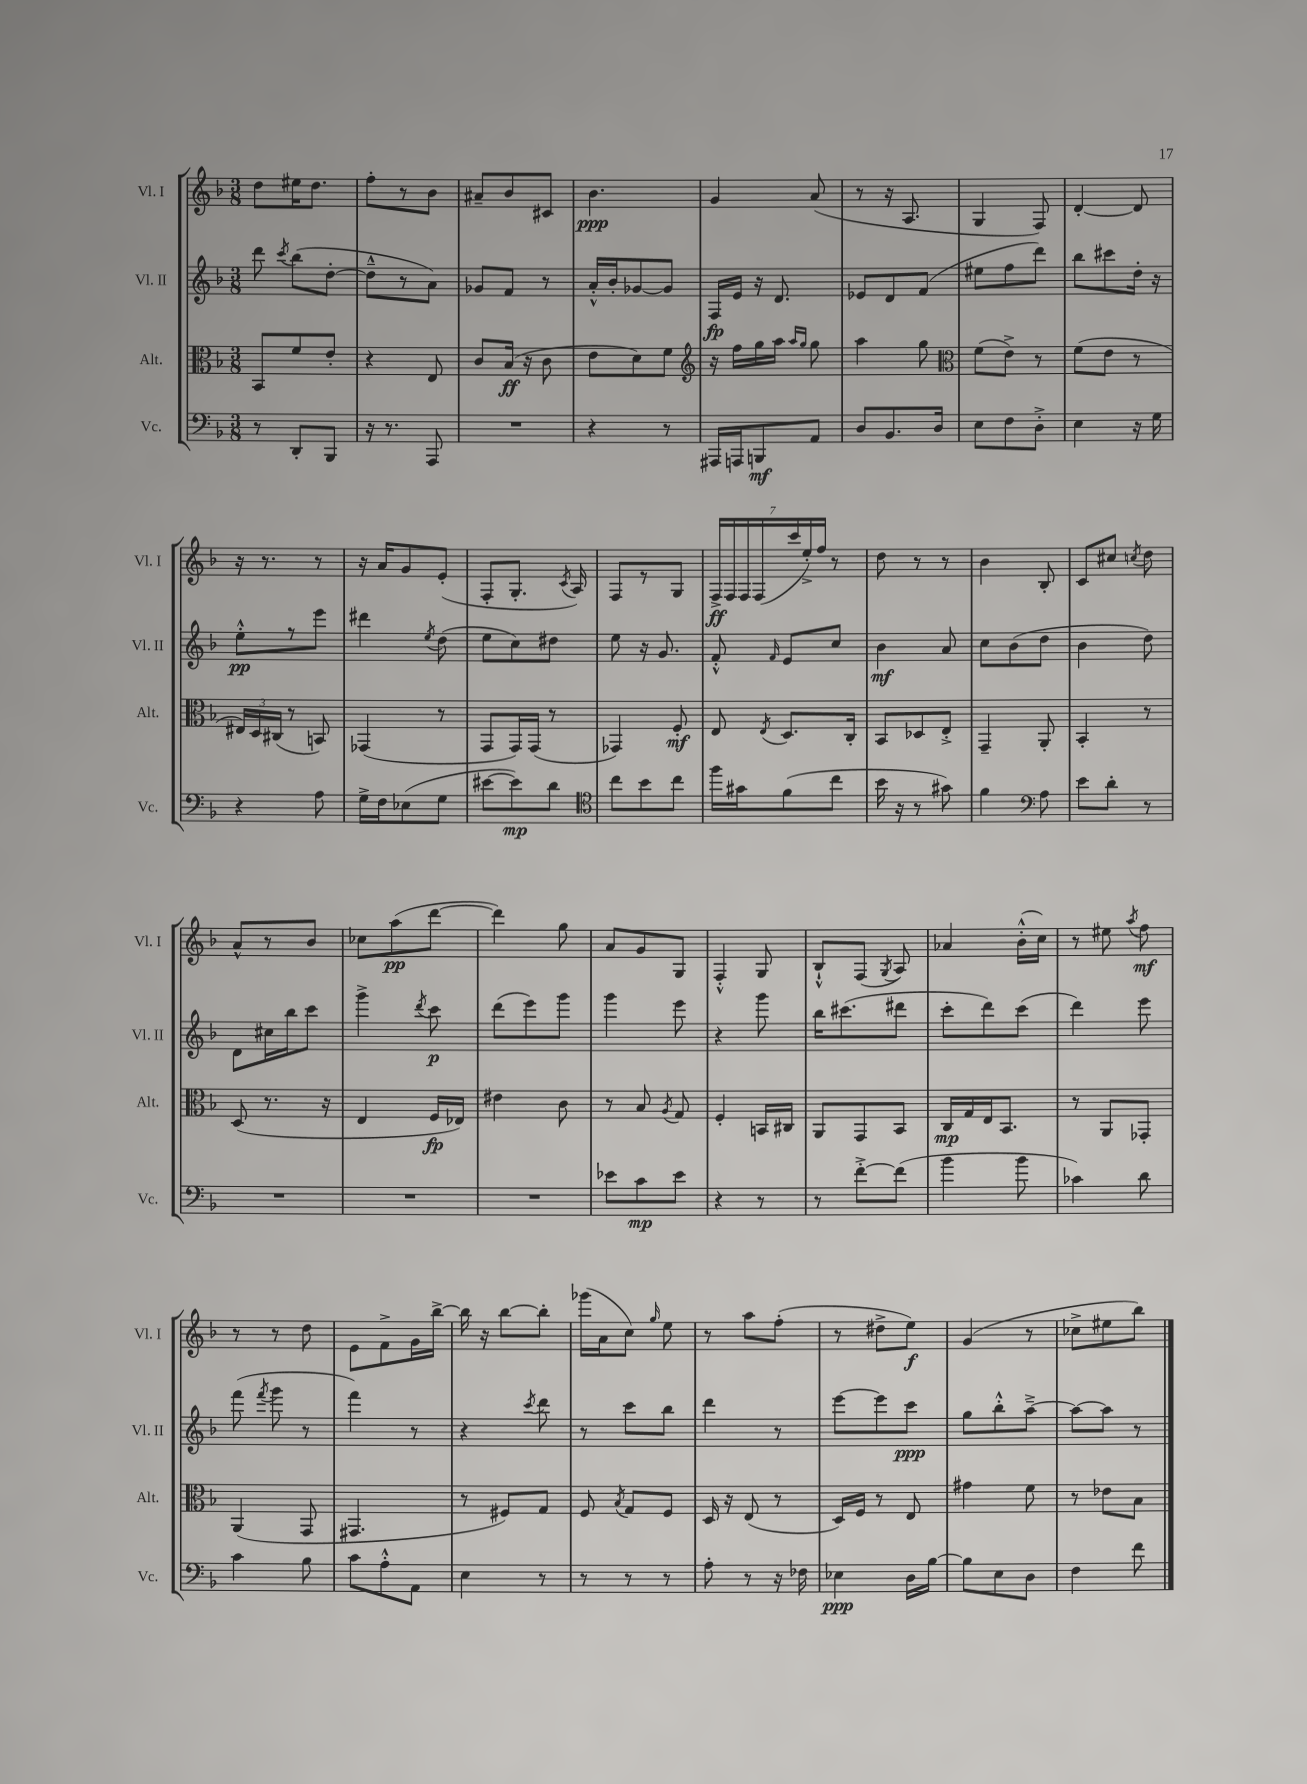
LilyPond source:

<<
\new StaffGroup <<
\new Staff = "s0" \with { instrumentName = "Vl. I" shortInstrumentName = "Vl. I" } {
    \clef treble \key f \major \numericTimeSignature \time 3/8
    \autoBeamOff d''8[ eis''16 d''8.] |
    f''8[-. r8 bes'8] |
    ais'8[-- bes'8 cis'8] |
    bes'4.\ppp |
    g'4 a'8( |
    r8 r16 a8. |
    g4 f8) |
    d'4~-. d'8 |
    r16 r8. r8 |
    r16 a'16[ g'8 e'8]-.( |
    f8[-. g8.]-. \acciaccatura { c'8 } a16) |
    f8[ r8 g8] |
    \tuplet 7/4 { f16[->\ff f16 f16 f16( c'''16 e''16-.->) f''16] } r8 |
    d''8 r8 r8 |
    bes'4 bes8-. |
    c'8[ cis''8] \acciaccatura { c''8 } d''8 |
    a'8[-^ r8 bes'8] |
    ces''8[ a''8\pp( d'''8]~ |
    d'''4) g''8 |
    a'8[ g'8 g8] |
    f4-.-^ g8 |
    bes8[-!-^ f8]( \acciaccatura { g8 } a8) |
    aes'4 bes'16[-.-^( c''16]) |
    r8 eis''8 \acciaccatura { a''8 } f''8\mf |
    r8 r8 d''8 |
    e'8[ f'8-> g'16 bes''16]~-> |
    bes''16 r16 bes''8[~ bes''8]-. |
    ges'''16[( a'16 c''8]) \grace { g''16 } e''8 |
    r8 a''8[ f''8]-.( |
    r8 dis''8[-> e''8]\f) |
    g'4( r8 |
    ces''8[-> eis''8 bes''8]) \bar "|." |
}
\new Staff = "s1" \with { instrumentName = "Vl. II" shortInstrumentName = "Vl. II" } {
    \clef treble \key f \major \numericTimeSignature \time 3/8
    \autoBeamOff d'''8 \acciaccatura { c'''8 } bes''8[( d''8]~-. |
    d''8[---^ r8 a'8]) |
    ges'8[ f'8] r8 |
    a'16[-.-^ bes'16-. ges'8~ ges'8] |
    f16[\fp e'16] r16 d'8. |
    ees'8[ d'8 f'8]( |
    eis''8[ f''8 d'''8]) |
    bes''8[ cis'''8 d''16]-. r16 |
    e''8[-.-^\pp r8 e'''8] |
    dis'''4 \acciaccatura { e''8 } d''8( |
    e''8[ c''8) dis''8] |
    e''8 r16 g'8. |
    f'8-.-^ \grace { f'16 } e'8[ c''8] |
    bes'4\mf a'8 |
    c''8[ bes'8( d''8] |
    bes'4 d''8) |
    d'8[ cis''16 bes''16 c'''8] |
    g'''4-> \acciaccatura { d'''8 } c'''8\p |
    d'''8[( e'''8) g'''8] |
    g'''4 e'''8 |
    r4 g'''8 |
    bes''16[ cis'''8.( dis'''8] |
    c'''8[-. d'''8) c'''8]( |
    d'''4) e'''8 |
    f'''8( \acciaccatura { f'''8 } g'''8 r8 |
    f'''4) r8 |
    r4 \acciaccatura { c'''8 } d'''8 |
    r8 c'''8[ bes''8] |
    d'''4 r8 |
    e'''8[~ e'''8 c'''8]\ppp |
    g''8[ bes''8-.-^ a''8]~---> |
    a''8[~ a''8] r8 \bar "|." |
}
\new Staff = "s2" \with { instrumentName = "Alt." shortInstrumentName = "Alt." } {
    \clef alto \key f \major \numericTimeSignature \time 3/8
    \autoBeamOff bes,8[ f'8 e'8]-. |
    r4 e8 |
    c'8[ bes16]\ff( r16 c'8 |
    e'8[ d'8) f'8] |
    \clef treble r16 f''16[ g''16 a''16] \grace { a''16[ g''16] } g''8 |
    a''4 g''8 |
    \clef alto f'8[( e'8]->) r8 |
    f'8[( e'8] r8 |
    \tuplet 3/2 { eis16[) d16 cis16]( } r8 b,8) |
    ges,4( r8 |
    g,8[ g,16) g,16]( r8 |
    ges,4) f8-.\mf |
    e8 \acciaccatura { e8 } d8.[ c16]-. |
    bes,8[ des8 e8]-.-> |
    g,4-- a,8-. |
    bes,4-. r8 |
    d8( r8. r16 |
    e4 f16[\fp ees16]) |
    eis'4 c'8 |
    r8 bes8 \acciaccatura { a8 } g8 |
    f4-. b,16[ cis16] |
    a,8[ g,8 bes,8] |
    c16[\mp g16 e16 bes,8.] |
    r8 a,8[ ges,8]-. |
    a,4( g,8 |
    gis,4. |
    r8 fis8[) g8] |
    f8 \acciaccatura { bes8 } g8[ f8] |
    d16 r16 e8( r8 |
    d16[) f16] r8 e8 |
    gis'4 f'8 |
    r8 ees'8[ bes8] \bar "|." |
}
\new Staff = "s3" \with { instrumentName = "Vc." shortInstrumentName = "Vc." } {
    \clef bass \key f \major \numericTimeSignature \time 3/8
    \autoBeamOff r8 d,8[-. bes,,8] |
    r16 r8. a,,8 |
    R4. |
    r4 r8 |
    ais,,16[ a,,16 b,,8\mf a,8] |
    d8[ bes,8. d16] |
    e8[ f8 d8]-.-> |
    e4 r16 g16 |
    r4 a8 |
    g16[-> f16 ees8( g8] |
    eis'8[~ eis'8\mp) d'8] |
    \clef tenor c''8[ bes'8 c''8] |
    f''16[ gis'16 f'8( c''8] |
    bes'16 r16 r8 gis'8) |
    f'4 \clef bass a8 |
    e'8[ d'8]-. r8 |
    R4. |
    R4. |
    R4. |
    ees'8[ c'8\mp ees'8] |
    r4 r8 |
    r8 f'8[~-.-> f'8]( |
    bes'4 bes'8 |
    ces'4) d'8 |
    c'4 bes8 |
    c'8[ a8-.-^ a,8] |
    e4 r8 |
    r8 r8 r8 |
    a8-. r8 r16 fes16 |
    ees4\ppp d16[ bes16]~ |
    bes8[ e8 d8] |
    f4 f'8 \bar "|." |
}
>>
>>
\layout { \context { \Score \remove "Bar_number_engraver" } }
